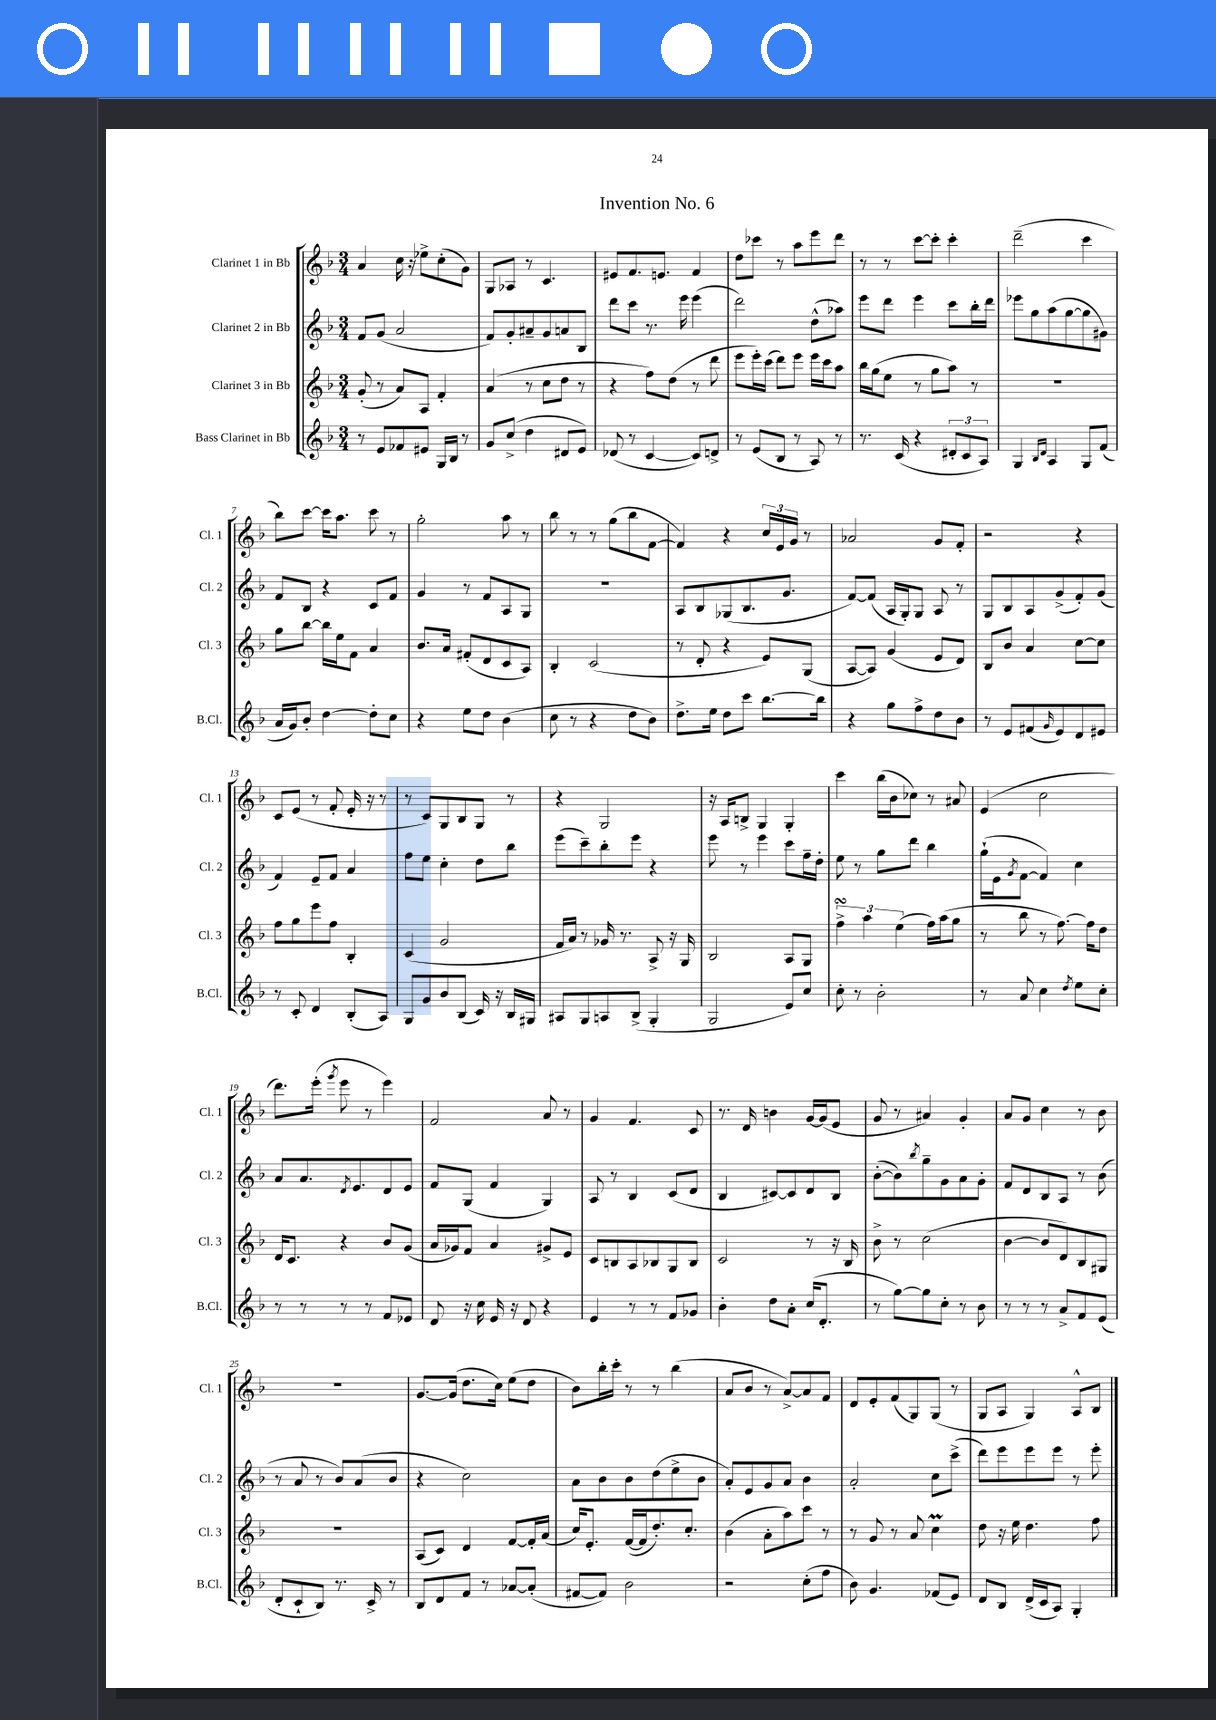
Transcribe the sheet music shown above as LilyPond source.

\header { title = "Invention No. 6" }
<<
\new StaffGroup <<
\new Staff = "s0" \with { instrumentName = "Clarinet 1 in Bb" shortInstrumentName = "Cl. 1" } {
    \clef treble \key f \major \numericTimeSignature \time 3/4
    a'4 c''16 r16 ees''8-> c''8-.( g'8) |
    g8 aes8 r8 c'4. |
    eis'8 f'8. e'8. f'4 |
    d''8 ces'''8 r8 a''8 e'''8 d'''8 |
    r8 r8 c'''8~ c'''8-. c'''4-. |
    d'''2--( c'''4 |
    bes''8) c'''8~ c'''16 a''8. c'''8 r8 |
    g''2-. a''8 r8 |
    bes''8 r8 r8 g''8( bes''8 f'8~ |
    f'4) r4 \tuplet 3/2 { c''16 e'16 g'16 } r8 |
    aes'2 g'8 f'8-. |
    r2 r4 |
    c'8 e'8( r8 f'8-. e'16-. r16 r8 |
    r8 c'8) g8 bes8 g8 r8 |
    r4 g2 |
    r16 a16 b8-> g4 g4-. |
    c'''4 bes''16( bes'16 ces''8) r8 ais'8 |
    e'4( c''2 |
    d'''8.) e'''16-.( \acciaccatura { g'''8 } e'''8 r8 e'''4) |
    f'2 a'8 r8 |
    g'4 f'4. c'8 |
    r8. d'16 b'4 g'16~ g'16( e'8 |
    g'8 r8 ais'4) g'4-. |
    a'8 g'8 c''4 r8 bes'8 |
    R2. |
    g'8.~ g'16( d''8. c''16) e''8( d''8 |
    bes'8) bes''16-. c'''16-. r8 r8 bes''4( |
    a'8 bes'8 r8 a'8~->) a'8 f'8 |
    d'8 e'8-. f'8( g8) g8( r8 |
    g8 a8 g4) a8-^ bes8 \bar "|." |
}
\new Staff = "s1" \with { instrumentName = "Clarinet 2 in Bb" shortInstrumentName = "Cl. 2" } {
    \clef treble \key f \major \numericTimeSignature \time 3/4
    f'8 g'8( a'2 |
    f'8) g'8-. ais'8-- g'8 a'8 bes8 |
    d'''8 c'''8 r8. e'''16 e'''4( |
    d'''2) d''8-^( aes''8) |
    e'''8 d'''8 e'''4 c'''8 bes''16-. d'''16 |
    ees'''8 g''8 a''8( g''8~ g''8 gis'8) |
    f'8 bes8 r4 c'8 f'8 |
    g'4 r8 f'8 a8 g8 |
    R2. |
    a8 bes8 ges8( bes8. g'8. |
    f'8~) f'8( a16 g16-.) g8 a8 r8 |
    g8 bes8 a8 g'8->( f'8-.) g'8( |
    f'4) e'8-- f'8 a'4 |
    f''8 e''8 c''4-. d''8 bes''8 |
    e'''8( c'''8--) bes''8-. e'''8 r4 |
    e'''8 r8 e'''4 c'''8 f''16-- d''16-. |
    e''8 r8 g''8 d'''8 bes''4 |
    g''16-!( e'16 \acciaccatura { g'8 } f'8~ f'4) c''4 |
    a'8 a'8. \acciaccatura { d'8 } e'8. d'8 e'8 |
    f'8 g8( f'4 g4) |
    a8 r8 bes4 c'8( d'8 |
    bes4 cis'8~) cis'8 d'8 bes8 |
    bes'8~-.( bes'8) \acciaccatura { bes''8 } g''8-- g'8 a'8 g'8-. |
    f'8 d'8 bes8 a8 r8 bes'8( |
    r8 a'8 r8 bes'8) a'8( bes'8 |
    r4 c''2) |
    a'8 bes'8 bes'8 d''8( e''8-> bes'8 |
    a'8-.) e'8 g'8 a'8 bes'4 |
    a'2-. c''8 c'''8->( |
    d'''8) e'''8 e'''8 e'''8 r8 e'''8-. \bar "|." |
}
\new Staff = "s2" \with { instrumentName = "Clarinet 3 in Bb" shortInstrumentName = "Cl. 3" } {
    \clef treble \key f \major \numericTimeSignature \time 3/4
    g'8-.( r8 a'8) a8 f'4-. |
    a'4( r8 c''8 d''8 r8 |
    r4 f''8) d''8( r8 d'''8 |
    e'''8 e'''16-.) c'''16( d'''8) e'''8 e'''16 c'''16 a''8 |
    bes''16 g''16( e''8 r8 g''8 a''8) r8 |
    R2. |
    g''8 bes''8~ bes''16 e''16 f'8 a'4 |
    bes'8. a'16 fis'8-.( d'8 c'8 a8) |
    bes4-. c'2( |
    r8 d'8-. r4 e'8) g8( |
    a8~ a8) g'4( e'8 d'8) |
    bes8 bes'8 a'4 c''8~ c''8 |
    f''8 g''8 e'''8 f''8 bes4-. |
    c'4( g'2 |
    f'16 a'16) r8 ges'16 r8. a8-> r16 g16 |
    bes2 a8 g8 |
    \tuplet 3/2 { f''4->\turn a''4 e''4( } f''16) a''16( g''8 |
    r8 bes''8 r8 f''8.~) f''16 d''8 |
    d'16 c'8. r4 bes'8 g'8( |
    a'16 ges'16) f'8 a'4 gis'8-> e'8 |
    c'8 b8 a8 bes8 g8 bes8 |
    c'2 r8 r16 bes16 |
    bes'8-> r8 c''2( |
    bes'4~ bes'8 d'8) bes8 gis8 |
    R2. |
    a8( c'8) d'4 f'8~ f'16-. a'16( |
    c''16) e'8.-. f'16~( f'16 d''8.-.) c''8.-. |
    bes'4( a'8-. a''8) c'''8 r8 |
    r8 g'8 r8 a'8 c''4\prall |
    d''8 r16 e''16 d''4. f''8 \bar "|." |
}
\new Staff = "s3" \with { instrumentName = "Bass Clarinet in Bb" shortInstrumentName = "B.Cl." } {
    \clef treble \key f \major \numericTimeSignature \time 3/4
    r8 e'8 fes'8 eis'8 g16 bes16 r8 |
    g'8 c''8->( d''4 dis'8 e'8) |
    des'8( r8 c'4~ c'8) d'8-> |
    r8 e'8( bes8 r8 a8) r8 |
    r8. c'16( r4 \tuplet 3/2 { dis'8-. c'8 a8) } |
    g4 \grace { bes16 d'16 } a4 g8 f'8( |
    a'16 g'16) bes'8-. d''4~ d''8-. c''8 |
    r4 e''8 d''8 bes'4( |
    c''8 r8 r4 d''8 bes'8) |
    d''8.-> e''16 d''8 c'''8 bes''8.~ bes''16 |
    r4 g''8 f''8-> d''8 bes'8 |
    r8 e'8 fis'8( \grace { g'16 } e'8) d'8 eis'8 |
    r8 c'8-. d'4 bes8-.( a8) |
    g8 g'8 bes'8 bes8( c'16) r16 bes16 gis16 |
    ais8 g8 a8 bes8->( g4-. |
    g2 e'8) c''8 |
    c''8-. r8 bes'2-. |
    r8 a'8 c''4 \acciaccatura { d''8 } e''8 c''8-. |
    r8 r8 r8 r8 f'8 ees'8 |
    d'8 r16 c''16 e'16 r16 d'8 r4 |
    e'4 r8 r8 f'8 ges'8 |
    bes'4-. d''8 a'8-. c''16( d'8.-. |
    r8 g''8~) g''8 c''8-. r8 bes'8 |
    r8 r8 r8 a'8-> f'8 e'8( |
    d'8-. c'8-! bes8) r8. c'16-> r8 |
    bes8 d'8 f'8 r8 aes'8~ aes'8-.( |
    fis'8~ fis'8) bes'2 |
    r2 c''8-.( f''8 |
    bes'8) g'4. fes'8( e'8) |
    d'8 bes8 d'16->( c'16 a8) g4-. \bar "|." |
}
>>
>>
